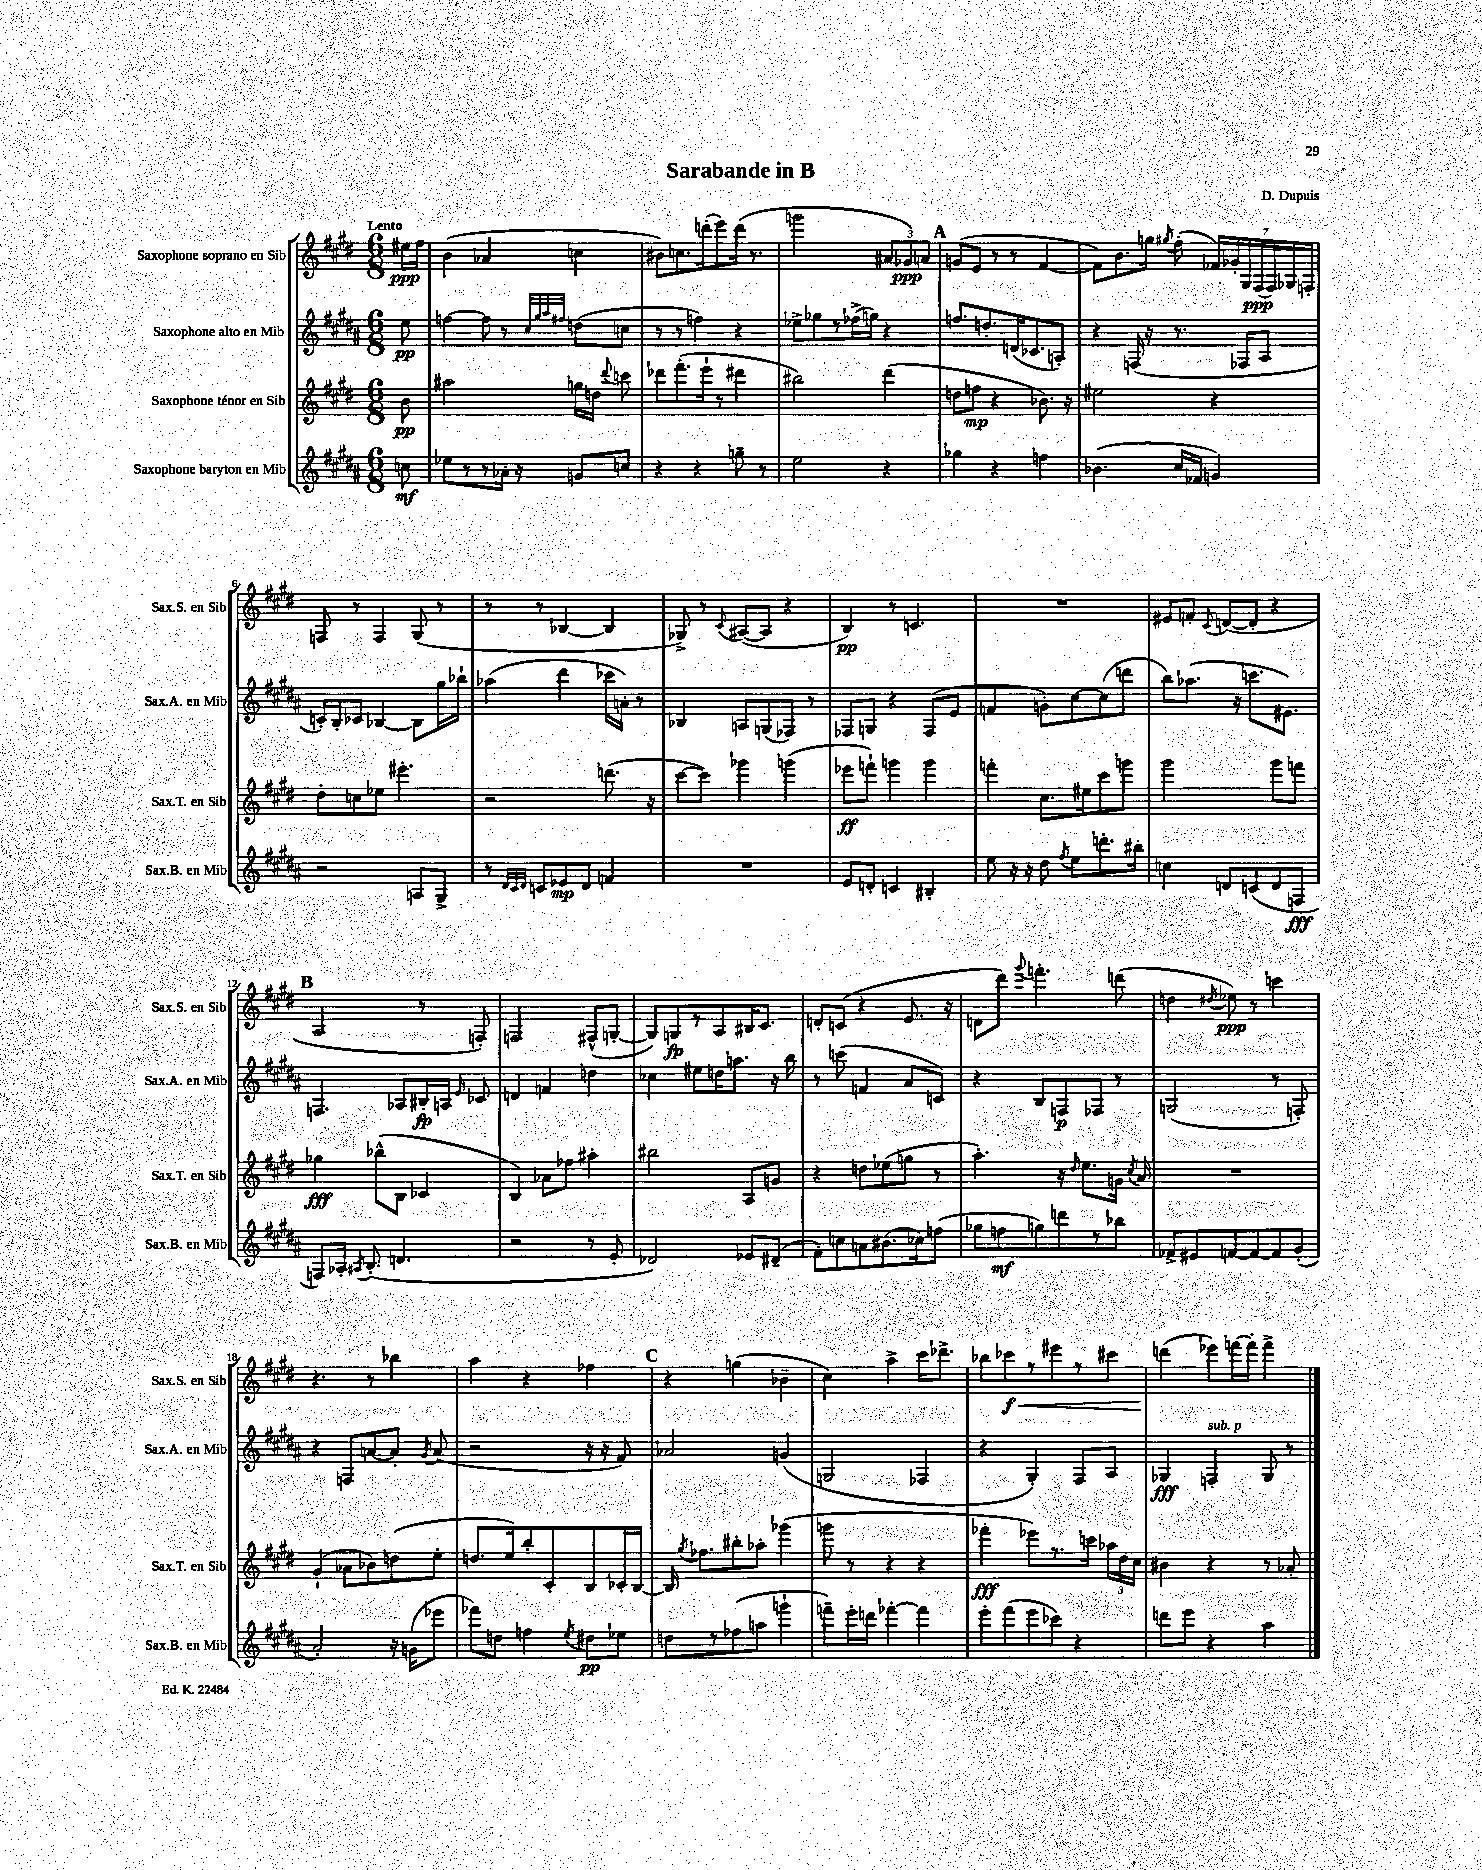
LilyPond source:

\header { title = "Sarabande in B" composer = "D. Dupuis" }
<<
\new StaffGroup <<
\new Staff = "s0" \with { instrumentName = "Saxophone soprano en Sib" shortInstrumentName = "Sax.S. en Sib" } {
    \clef treble \key e \major \numericTimeSignature \time 6/8 \partial 8 \tempo "Lento"
    \autoBeamOff eis''16[\ppp fis''16] |
    b'4( aes'4 c''4 |
    bis'8[) c''8. d'''16-.( e'''8) d'''16]( r8. |
    g'''2 \tuplet 3/2 { ais'8[ ges'8\ppp) a'8] } |
    \mark \markup { \bold "A" } g'8[( e'8] r8 r8 fis'4~ |
    fis'8[) b'8. g''16] \acciaccatura { gis''8 } fis''8-.( \tuplet 7/4 { fes'16[) ges'16-. gis16 fis16\ppp( fis16) ges16 f16]-. } |
    f8 r8 f4 gis8( r8 |
    r8 r8 bes4~ bes4 |
    ges8->) r8 \appoggiatura { cis'8 } ais8[~( ais8] r4 |
    b4\pp) r8 c'4. |
    R2. |
    eis'8[ f'8]-. \appoggiatura { cis'8 } d'8[~( d'8]-. r4 |
    \mark \markup { \bold "B" } a2 r8 f8-.) |
    f2 fis8[-^( g8]~-. |
    g8[) g8\fp r8 a8 bis16 cis'8.] |
    d'8[-. c'8]( r4 e'8. r16 |
    d'8[ dis'''8]) \appoggiatura { gis'''8 } f'''4.-. d'''8( |
    d''4 \acciaccatura { dis''8 } ees''8\ppp) r8 c'''4 |
    r4. r8 bes''4 |
    a''4 r4 fes''4 |
    \mark \markup { \bold "C" } r4 g''4( bes'4-- |
    cis''4) a''4-> cis'''16[ des'''8.]-> |
    bes''8[ ces'''8\f\< r8 eis'''8 r8 cis'''8] |
    d'''4\!( ees'''8[) f'''16~ f'''16]-. f'''4-> \bar "|." |
}
\new Staff = "s1" \with { instrumentName = "Saxophone alto en Mib" shortInstrumentName = "Sax.A. en Mib" } {
    \clef treble \key b \major \numericTimeSignature \time 6/8 \partial 8
    \autoBeamOff e''8\pp |
    f''4~ f''8 r8 \grace { cis''32[ gis''32 ais''32 fis''32] } d''8[( c''8] |
    r8 r8 f''4) r4 |
    ees''8[-> ges''8 r8 fes''16->( g''16]) r4 |
    \mark \markup { \bold "A" } f''8.[ d''8.-. d'16( ces'8. a8]-.) |
    r4 f16( r16 r8. fes16[ ais8] |
    c'16[-.) b16-. ces'8] bes4~ bes8[ gis''16 bes''16]-! |
    aes''4( dis'''4 ces'''16[ a'16]-.) r8 |
    bes4 a8[ g8( fes8]) r8 |
    fes8[ g8] r4 fes8[( e'8] |
    f'4 g'8[-.) cis''8~ cis''8( d'''8] |
    b''8[) aes''8.]( r16 c'''8.[ eis'8.]) |
    \mark \markup { \bold "B" } f4. aes8[ bis16-.\fp a16] \grace { e'16 } ces'8 |
    d'4 f'4 d''4 |
    ces''4 eis''8[ d''16 a''8.] r16 b''16 |
    r8 c'''8( f'4 ais'8[ c'8]) |
    r4 b8[ f8\p fes8] r8 |
    g2( r8 f8-.) |
    r4 f8[ a'8~ a'8]-. \acciaccatura { gis'8 } a'8( |
    r2 r16 r16 fis'8) |
    \mark \markup { \bold "C" } aes'2 g'4( |
    g2 fes4 |
    r4 gis4-.) fis8[ ais8] |
    ges4\fff f4-.^\markup { \italic "sub. p" } ges8 r8 \bar "|." |
}
\new Staff = "s2" \with { instrumentName = "Saxophone ténor en Sib" shortInstrumentName = "Sax.T. en Sib" } {
    \clef treble \key e \major \numericTimeSignature \time 6/8 \partial 8
    \autoBeamOff b'8\pp |
    ais''2 g''16[ d''16] \appoggiatura { dis'''8 } c'''8 |
    des'''8[ fis'''8.-.( e'''16]-! r8 dis'''4 |
    bis''2) dis'''4( |
    \mark \markup { \bold "A" } d''8[ f''8]\mp r4 bes'8.) r16 |
    eis''2 r4 |
    dis''8[-. c''8 ees''8] eis'''4.-. |
    r2 d'''8.( r16 |
    cis'''8[~ cis'''8]) ges'''4 g'''4( |
    ees'''8[\ff f'''8]-!) g'''4 g'''4 |
    f'''4-. cis''8.[ eis''16 cis'''8 g'''8] |
    gis'''2 gis'''8[ f'''8] |
    \mark \markup { \bold "B" } ges''4\fff bes''8[-^( b8] ces'4 |
    b4) aes'8[ fes''8] ais''4-. |
    bis''2 a8[ g'8] |
    r4 d''8[ ees''8( g''8] r8 |
    a''4.-.) r16 \grace { dis''16 } e''8.[ g'16] \acciaccatura { cis''8 } a'16 |
    R2. |
    gis'4-!( aes'8[ bes'8) d''8( e''8]-. |
    d''8.[ e''16) b''8-. cis'8-. b8 ces'16-. b16]~ |
    \mark \markup { \bold "C" } b16 \acciaccatura { gis''8 } fes''8.[ bis''8-. aes''8]-. ges'''4( |
    g'''8 r8 r4 r4 |
    fes'''4-.\fff ees'''8[) r8. c'''16] \tuplet 3/2 { aes''16[ dis''16 cis''16] } |
    bis'4 r4 r8 aes'8-. \bar "|." |
}
\new Staff = "s3" \with { instrumentName = "Saxophone baryton en Mib" shortInstrumentName = "Sax.B. en Mib" } {
    \clef treble \key b \major \numericTimeSignature \time 6/8 \partial 8
    \autoBeamOff c''8\mf |
    ees''8[ r8 r8 aes'16]-. r16 g'8[ c''8] |
    r4 r4 g''8-- r8 |
    e''2 r4 |
    \mark \markup { \bold "A" } ges''4 r4 f''4 |
    bes'4.( cis''16[ fes'16] g'4) |
    r2 a8[ gis8]-> |
    r8 \grace { dis'32[ cis'32 dis'32] } c'8[ ees'8\mp dis'8] f'4 |
    R2. |
    e'8[ d'8]-. c'4 bis4-. |
    e''8 r16 r16 dis''8 \acciaccatura { fis''8 } e''8[ d'''8.-. bis''16]-. |
    c''4 d'8[ c'8( d'8 f8]\fff |
    \mark \markup { \bold "B" } f8[) aes16]-. \acciaccatura { ais8 } b8.-.( d'4. |
    r2 r8 e'8-. |
    des'2) ees'8[ dis'8]--( |
    fis'8[-.) c''8 a'8 bis'8.( ces''16) f''8]( |
    ges''8[ f''8\mf g''8) d'''8 r8 bes''8] |
    fes'8[-> eis'8 f'8~ f'8~ f'8 gis'8]-.( |
    ais'2-.) r16 g'16[( ees'''8] |
    fes'''8[) d''8] f''4 \acciaccatura { e''8 } dis''8[\pp ees''8] |
    \mark \markup { \bold "C" } d''8[ r8 fes''8( a''8] g'''4-! |
    f'''8[--) e'''16-. d'''16] fes'''4~-. fes'''4 |
    e'''8[-. fis'''8( e'''8 ces'''8]) r4 |
    d'''8[ e'''8] r4 ais''4 \bar "|." |
}
>>
>>
